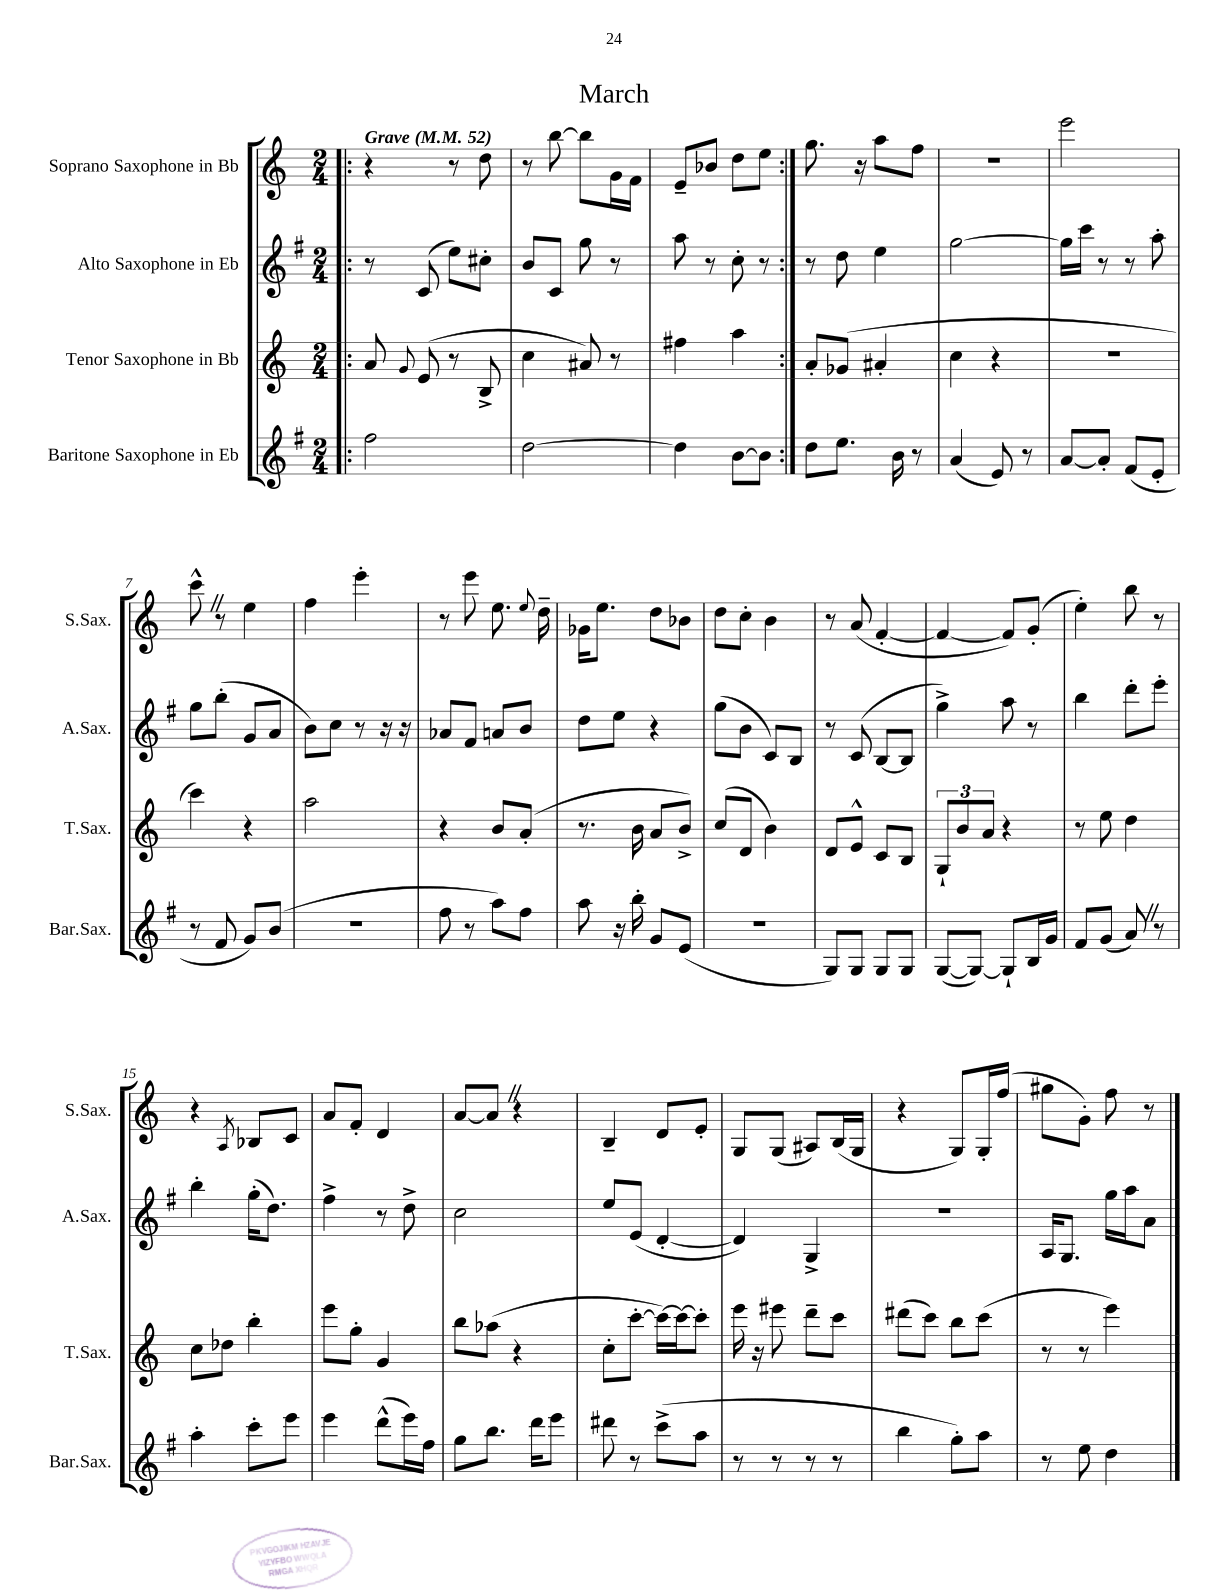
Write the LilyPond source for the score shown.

\header { title = "March" }
<<
\new StaffGroup <<
\new Staff = "s0" \with { instrumentName = "Soprano Saxophone in Bb" shortInstrumentName = "S.Sax." } {
    \clef treble \key c \major \numericTimeSignature \time 2/4 \tempo "Grave" 4 = 52
    \autoBeamOff \repeat volta 2 { \bar ".|:" r4 r8 d''8 |
    r8 b''8~ b''8[ g'16 f'16] |
    e'8[-- bes'8] d''8[ e''8] | }
    g''8. r16 a''8[ f''8] |
    r2 |
    e'''2 |
    c'''8-^ \once \override BreathingSign.text = \markup { \musicglyph "scripts.caesura.straight" } \breathe r8 e''4 |
    f''4 e'''4-. |
    r8 e'''8 e''8. \appoggiatura { e''8 } d''16-- |
    ges'16[ e''8.] d''8[ bes'8] |
    d''8[ c''8]-. b'4 |
    r8 a'8( f'4~-. |
    f'4~ f'8[) g'8]-.( |
    e''4-.) b''8 r8 |
    r4 \acciaccatura { a8 } bes8[ c'8] |
    a'8[ f'8]-. d'4 |
    a'8[~ a'8] \once \override BreathingSign.text = \markup { \musicglyph "scripts.caesura.straight" } \breathe r4 |
    b4-- d'8[ e'8]-. |
    g8[ g8]( ais8[) b16( g16] |
    r4 g8[) g16-. f''16]( |
    gis''8[ g'8]-.) f''8 r8 \bar "|." |
}
\new Staff = "s1" \with { instrumentName = "Alto Saxophone in Eb" shortInstrumentName = "A.Sax." } {
    \clef treble \key g \major \numericTimeSignature \time 2/4
    \autoBeamOff \repeat volta 2 { \bar ".|:" r8 c'8( e''8[) cis''8]-. |
    b'8[ c'8] g''8 r8 |
    a''8 r8 c''8-. r8 | }
    r8 d''8 e''4 |
    g''2~ |
    g''16[ c'''16] r8 r8 a''8-. |
    g''8[ b''8]-.( g'8[ a'8] |
    b'8[) c''8] r8 r16 r16 |
    aes'8[ fis'8] a'8[ b'8] |
    d''8[ e''8] r4 |
    g''8[( b'8] c'8[) b8] |
    r8 c'8( b8[~ b8] |
    g''4->) a''8 r8 |
    b''4 d'''8[-. e'''8]-. |
    b''4-. g''16[-.( d''8.]) |
    fis''4-> r8 d''8-> |
    c''2 |
    e''8[ e'8]( d'4~-. |
    d'4) g4-> |
    R2 |
    a16[ g8.] g''16[ a''16 a'8] \bar "|." |
}
\new Staff = "s2" \with { instrumentName = "Tenor Saxophone in Bb" shortInstrumentName = "T.Sax." } {
    \clef treble \key c \major \numericTimeSignature \time 2/4
    \autoBeamOff \repeat volta 2 { \bar ".|:" a'8 \appoggiatura { g'8 } e'8( r8 b8-> |
    c''4 ais'8) r8 |
    fis''4 a''4 | }
    a'8[-. ges'8]( ais'4-. |
    c''4 r4 |
    R2 |
    c'''4) r4 |
    a''2 |
    r4 b'8[ a'8]-.( |
    r8. b'16 a'8[ b'8]->) |
    c''8[( d'8] b'4) |
    d'8[ e'8]-^ c'8[ b8] |
    \tuplet 3/2 { g8[-! b'8 a'8] } r4 |
    r8 e''8 d''4 |
    c''8[ des''8] b''4-. |
    e'''8[ g''8]-. g'4 |
    b''8[ aes''8]( r4 |
    c''8[-. c'''8]~-. c'''16[~) c'''16~ c'''8]-. |
    e'''16 r16 eis'''8 d'''8[-- c'''8] |
    dis'''8[( c'''8]) b''8[ c'''8]( |
    r8 r8 e'''4) \bar "|." |
}
\new Staff = "s3" \with { instrumentName = "Baritone Saxophone in Eb" shortInstrumentName = "Bar.Sax." } {
    \clef treble \key g \major \numericTimeSignature \time 2/4
    \autoBeamOff \repeat volta 2 { \bar ".|:" fis''2 |
    d''2~ |
    d''4 b'8[~ b'8] | }
    d''8[ e''8.] b'16 r8 |
    a'4( e'8) r8 |
    a'8[~ a'8]-. fis'8[( e'8]-. |
    r8 fis'8 g'8[) b'8]( |
    R2 |
    fis''8 r8 a''8[) fis''8] |
    a''8 r16 b''16-. g'8[ e'8]( |
    r2 |
    g8[) g8] g8[ g8] |
    g8[~( g8]~) g8[-! b16 g'16] |
    fis'8[ g'8]( a'8) \once \override BreathingSign.text = \markup { \musicglyph "scripts.caesura.straight" } \breathe r8 |
    a''4-. c'''8[-. e'''8] |
    e'''4 d'''8[-^( e'''16) fis''16] |
    g''8[ b''8.] d'''16[ e'''8] |
    dis'''8 r8 c'''8[->( a''8] |
    r8 r8 r8 r8 |
    b''4 g''8[-.) a''8] |
    r8 e''8 d''4 \bar "|." |
}
>>
>>
